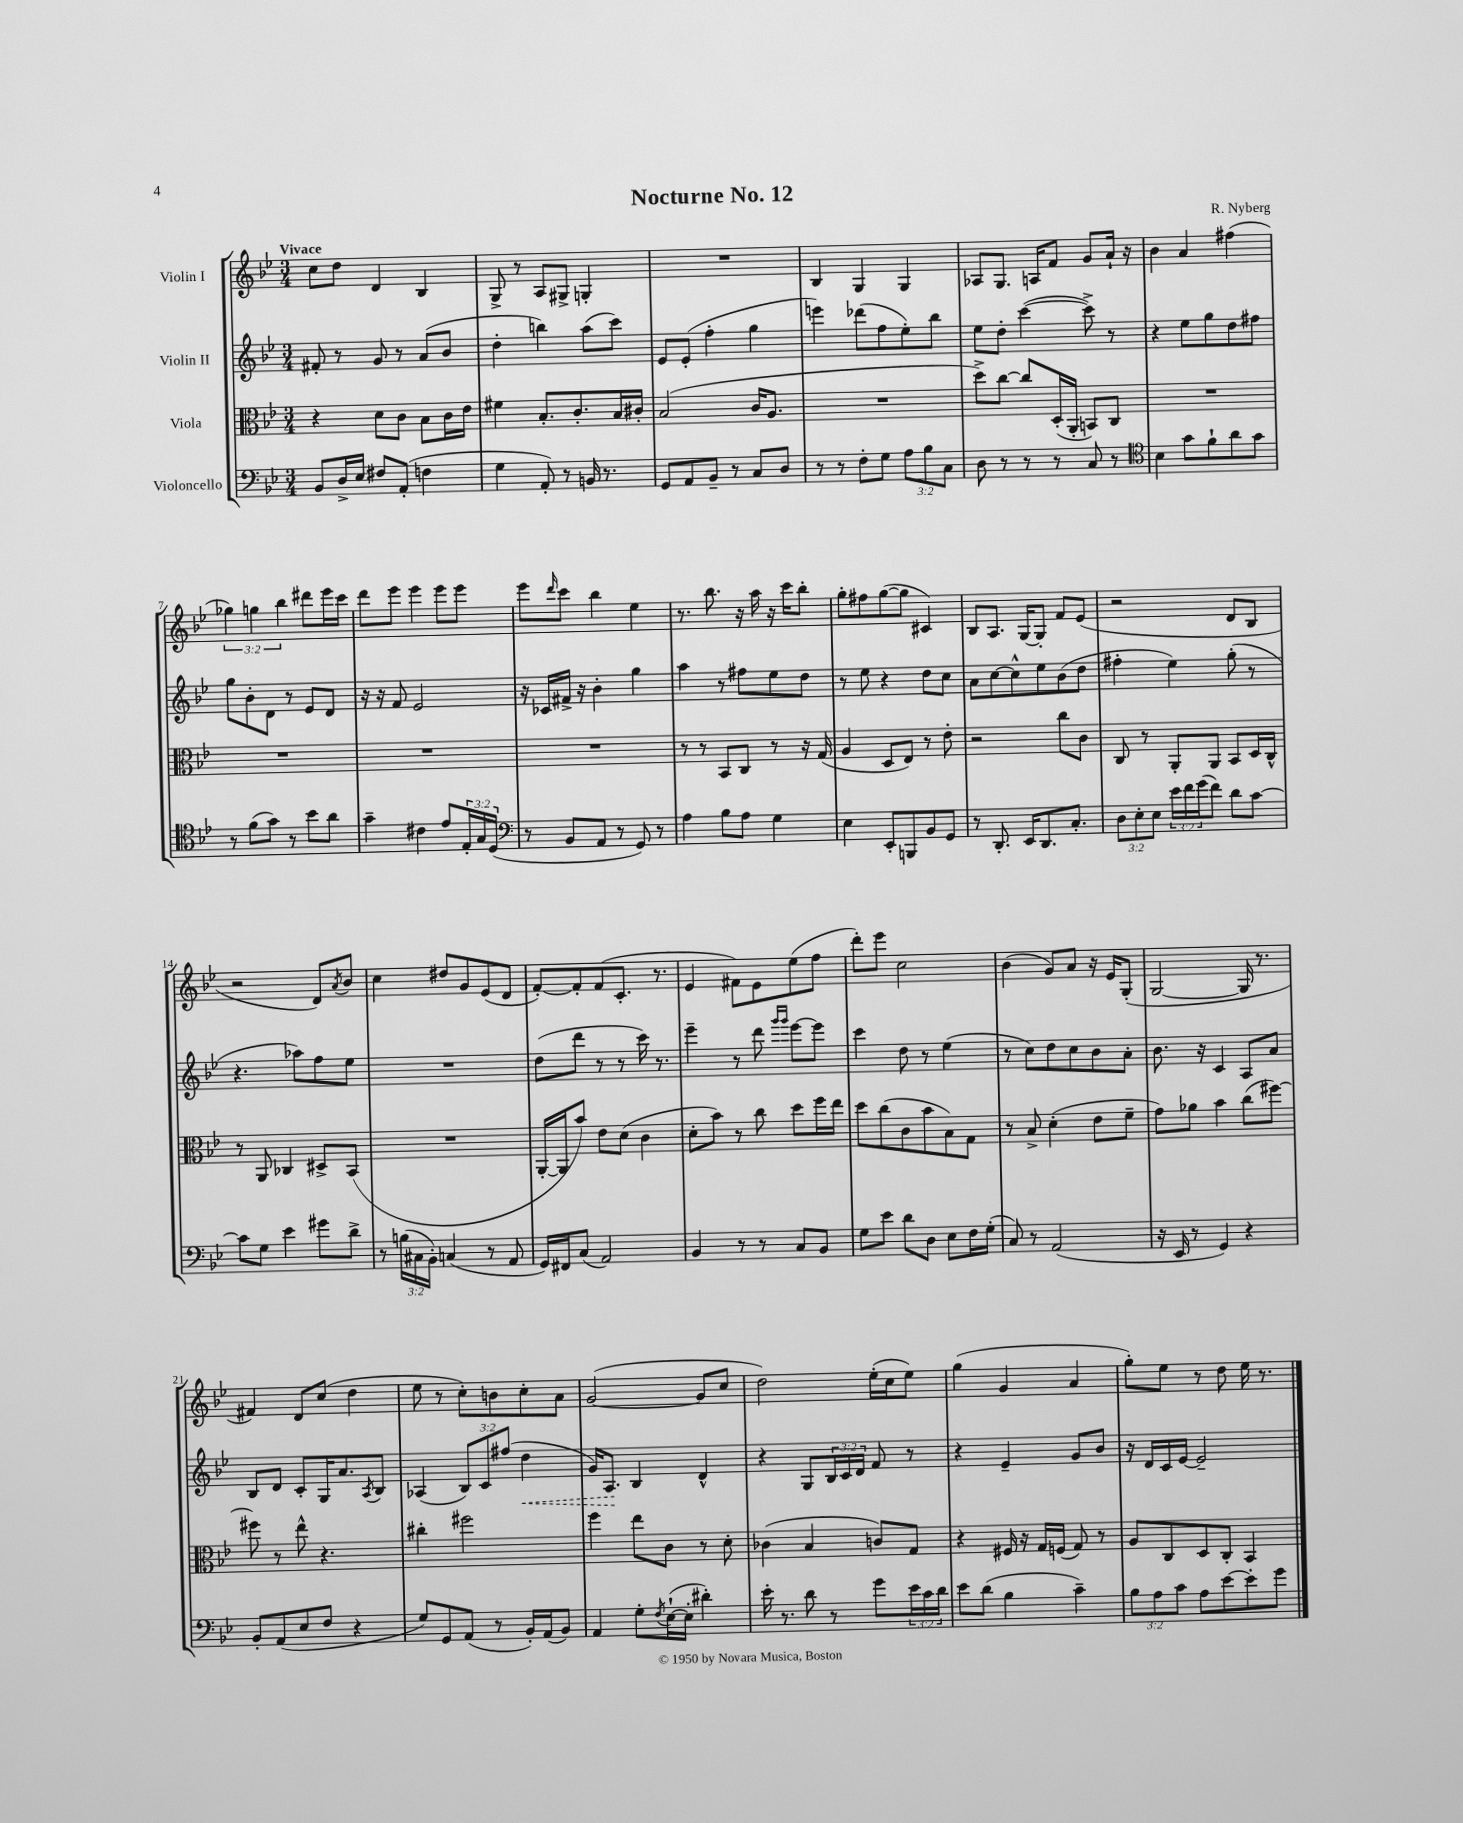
\header { title = "Nocturne No. 12" composer = "R. Nyberg" }
<<
\new StaffGroup <<
\new Staff = "s0" \with { instrumentName = "Violin I" } {
    \clef treble \key bes \major \numericTimeSignature \time 3/4 \override Staff.TupletNumber.text = #tuplet-number::calc-fraction-text \tempo "Vivace"
    c''8 d''8 d'4 bes4 |
    g8-> r8 a8 gis8-> g4-. |
    R2. |
    bes4 g4 g4 |
    aes8 g8. a16 f'8 g'8 a'16-! r16 |
    bes'4 a'4 fis''4( |
    \tuplet 3/2 { ges''4) g''4 bes''4 } dis'''8 ees'''16 c'''16 |
    d'''8 ees'''8 ees'''4 ees'''8 ees'''8 |
    ees'''8 \grace { d'''16 } c'''8 bes''4 ees''4 |
    r8. bes''8. r16 a''16 r16 c'''16 bes''8-. |
    g''8-. fis''8 g''8~( g''8 cis'4) |
    bes8 a8. g16~ g8-. f'8 ees'8( |
    r2 d'8 bes8 |
    r2 d'8) \acciaccatura { a'8 } bes'8 |
    c''4 dis''8 g'8 ees'8( d'8 |
    f'8~-.) f'8-. f'8( c'8.-. r8. |
    ees'4 fis'8) ees'8 ees''8( f''8 |
    d'''8-.) ees'''8 c''2 |
    bes'4( g'8) a'8 r16 ees'16 g8-.( |
    g2~ g16 r8. |
    fis'4) d'8 c''8( d''4 |
    ees''8 r8 c''8-.) b'8 c''8-. a'8 |
    g'2~( g'8 c''8 |
    d''2) ees''16-.( c''16 ees''8) |
    g''4( g'4 a'4 |
    g''8-.) ees''8 r8 d''8 ees''16 r8. \bar "|." |
}
\new Staff = "s1" \with { instrumentName = "Violin II" } {
    \clef treble \key bes \major \numericTimeSignature \time 3/4 \override Staff.TupletNumber.text = #tuplet-number::calc-fraction-text
    fis'8-. r8 g'8 r8 a'8( bes'8 |
    d''4-. b''4) a''8( c'''8) |
    ees'8 ees'8-.( f''4-. g''4 |
    e'''4) des'''8( f''8 ees''8-.) bes''8 |
    ees''8 d''8-. c'''4~( c'''8->) r8 |
    r4 ees''8 g''8 d''8 fis''8 |
    g''8 bes'8-. d'8 r8 ees'8 d'8 |
    r16 r16 f'8 ees'2 |
    r16 ces'16 fis'16-> r16 bes'4-. g''4 |
    a''4 r8 fis''8 ees''8 d''8 |
    r8 ees''8 r4 d''8 c''8 |
    a'8 c''8~ c''8-^ ees''8 bes'8( d''8 |
    fis''4-. ees''4) g''8-.( r8 |
    r4. aes''8) f''8 ees''8 |
    R2. |
    d''8( d'''8 r8 r8 c'''16) r8. |
    ees'''4-- r8 d'''8 \grace { g'''16 g'''16 } ees'''8~ ees'''8 |
    c'''4 d''8 r8 ees''4( |
    r8 c''8) d''8 c''8 bes'8 a'8-. |
    bes'8. r16 c'4 a8 a'8 |
    bes8 d'8 c'8-. g16 a'8. \acciaccatura { a8 } bes8 |
    aes4( \tuplet 3/2 { bes8) c'8 fis''8( } \once \override Hairpin.style = #'dashed-line d''4\< |
    g'16) a8.\! bes4 d'4-^ |
    r4 g8 \tuplet 3/2 { bes16 c'16 d'16 } f'8 r8 |
    r4 ees'4-- g'8 bes'8 |
    r16 d'16 c'16 ees'16~ ees'2-- \bar "|." |
}
\new Staff = "s2" \with { instrumentName = "Viola" } {
    \clef alto \key bes \major \numericTimeSignature \time 3/4
    r4 d'8 c'8 bes8 c'16 ees'16 |
    fis'4 bes8.-. c'8.-. bes16 cis'16-. |
    bes2( c'16 a8. |
    R2. |
    d''8->) c''8~ c''8 d16-.( a,16-. b,8) c8 |
    R2. |
    R2. |
    R2. |
    R2. |
    r8 r8 bes,8 c8 r8 r16 g16( |
    a4 d8 ees8) r8 ees'8-. |
    r2 c''8 c'8 |
    c8 r8 a,8-. a,8 bes,8 d16 c16-^ |
    r8 a,8 ces4 dis8-> bes,8( |
    R2. |
    a,16~-. a,16 bes'8) ees'8 d'8( c'4 |
    d'8-. bes'8) r8 c''8 d''8 f''16 ees''16 |
    d''8 c''8( c'8 bes'8 bes8) g8 |
    r8 bes8-> d'4-.( ees'8 f'8-- |
    g'8) aes'8 bes'4 c''8( fis''8~) |
    fis''8 r8 ees''8-^ r4. |
    cis''4-. fis''2 |
    f''4 ees''8 c'8 r8 d'8-. |
    ces'4( bes4 c'8) g8 |
    r4 fis16 r16 g16 f16( g8) r8 |
    a8 c8 d8 c8-. bes,4 \bar "|." |
}
\new Staff = "s3" \with { instrumentName = "Violoncello" } {
    \clef bass \key bes \major \numericTimeSignature \time 3/4 \override Staff.TupletNumber.text = #tuplet-number::calc-fraction-text
    bes,8 d16-> ees16 fis8 a,8-.( f4 |
    g4 a,8-.) r8 b,16 r8. |
    g,8 a,8 bes,8-- r8 c8 d8 |
    r8 r8 f8-. g8 \tuplet 3/2 { a8 bes8 c8 } |
    d8 r8 r8 r8 c8 r8 |
    \clef tenor bes4 g'8 f'8-! a'8 g'8 |
    r8 f'8( g'8) r8 bes'8 a'8 |
    g'4-- cis'4 ees'8 \tuplet 3/2 { ees16-. g16 d16( } |
    \clef bass r8 bes,8 a,8 r8 g,8) r8 |
    a4 bes8 a8 g4 |
    ees4 ees,8-. b,,8 bes,8 g,8 |
    r8 d,8.-. ees,16 d,8. c8.-. |
    \tuplet 3/2 { d8 ees8-. ees8 } \tuplet 3/2 { ees'16 f'16 g'16( } f'8) d'8 c'8~ |
    c'8 g8 ees'4 gis'8 d'8-> |
    r8 \tuplet 3/2 { b16( cis16 bes,16-.) } c4( r8 a,8 |
    g,16) fis,16 c8( a,2) |
    bes,4 r8 r8 c8 bes,8 |
    g8 ees'8 d'8 d8 ees8 f16 g16-.( |
    c8) r8 a,2( |
    r16 ees,16 r8 g,4) r4 |
    bes,8-. a,8( ees8 f8 r4 |
    g8) g,8 a,8( r8 bes,16-.) a,16( bes,8) |
    a,4 g8-. \acciaccatura { f8 } ees16~-!( ees16-. dis'4-.) |
    ees'16-. r8. d'8 r8 g'8 \tuplet 3/2 { ees'16 c'16 d'16 } |
    ees'8 d'8( bes4 c'4--) |
    \tuplet 3/2 { bes8 a8 c'8 } a8 ees'8~ ees'8-. g'8 \bar "|." |
}
>>
>>
